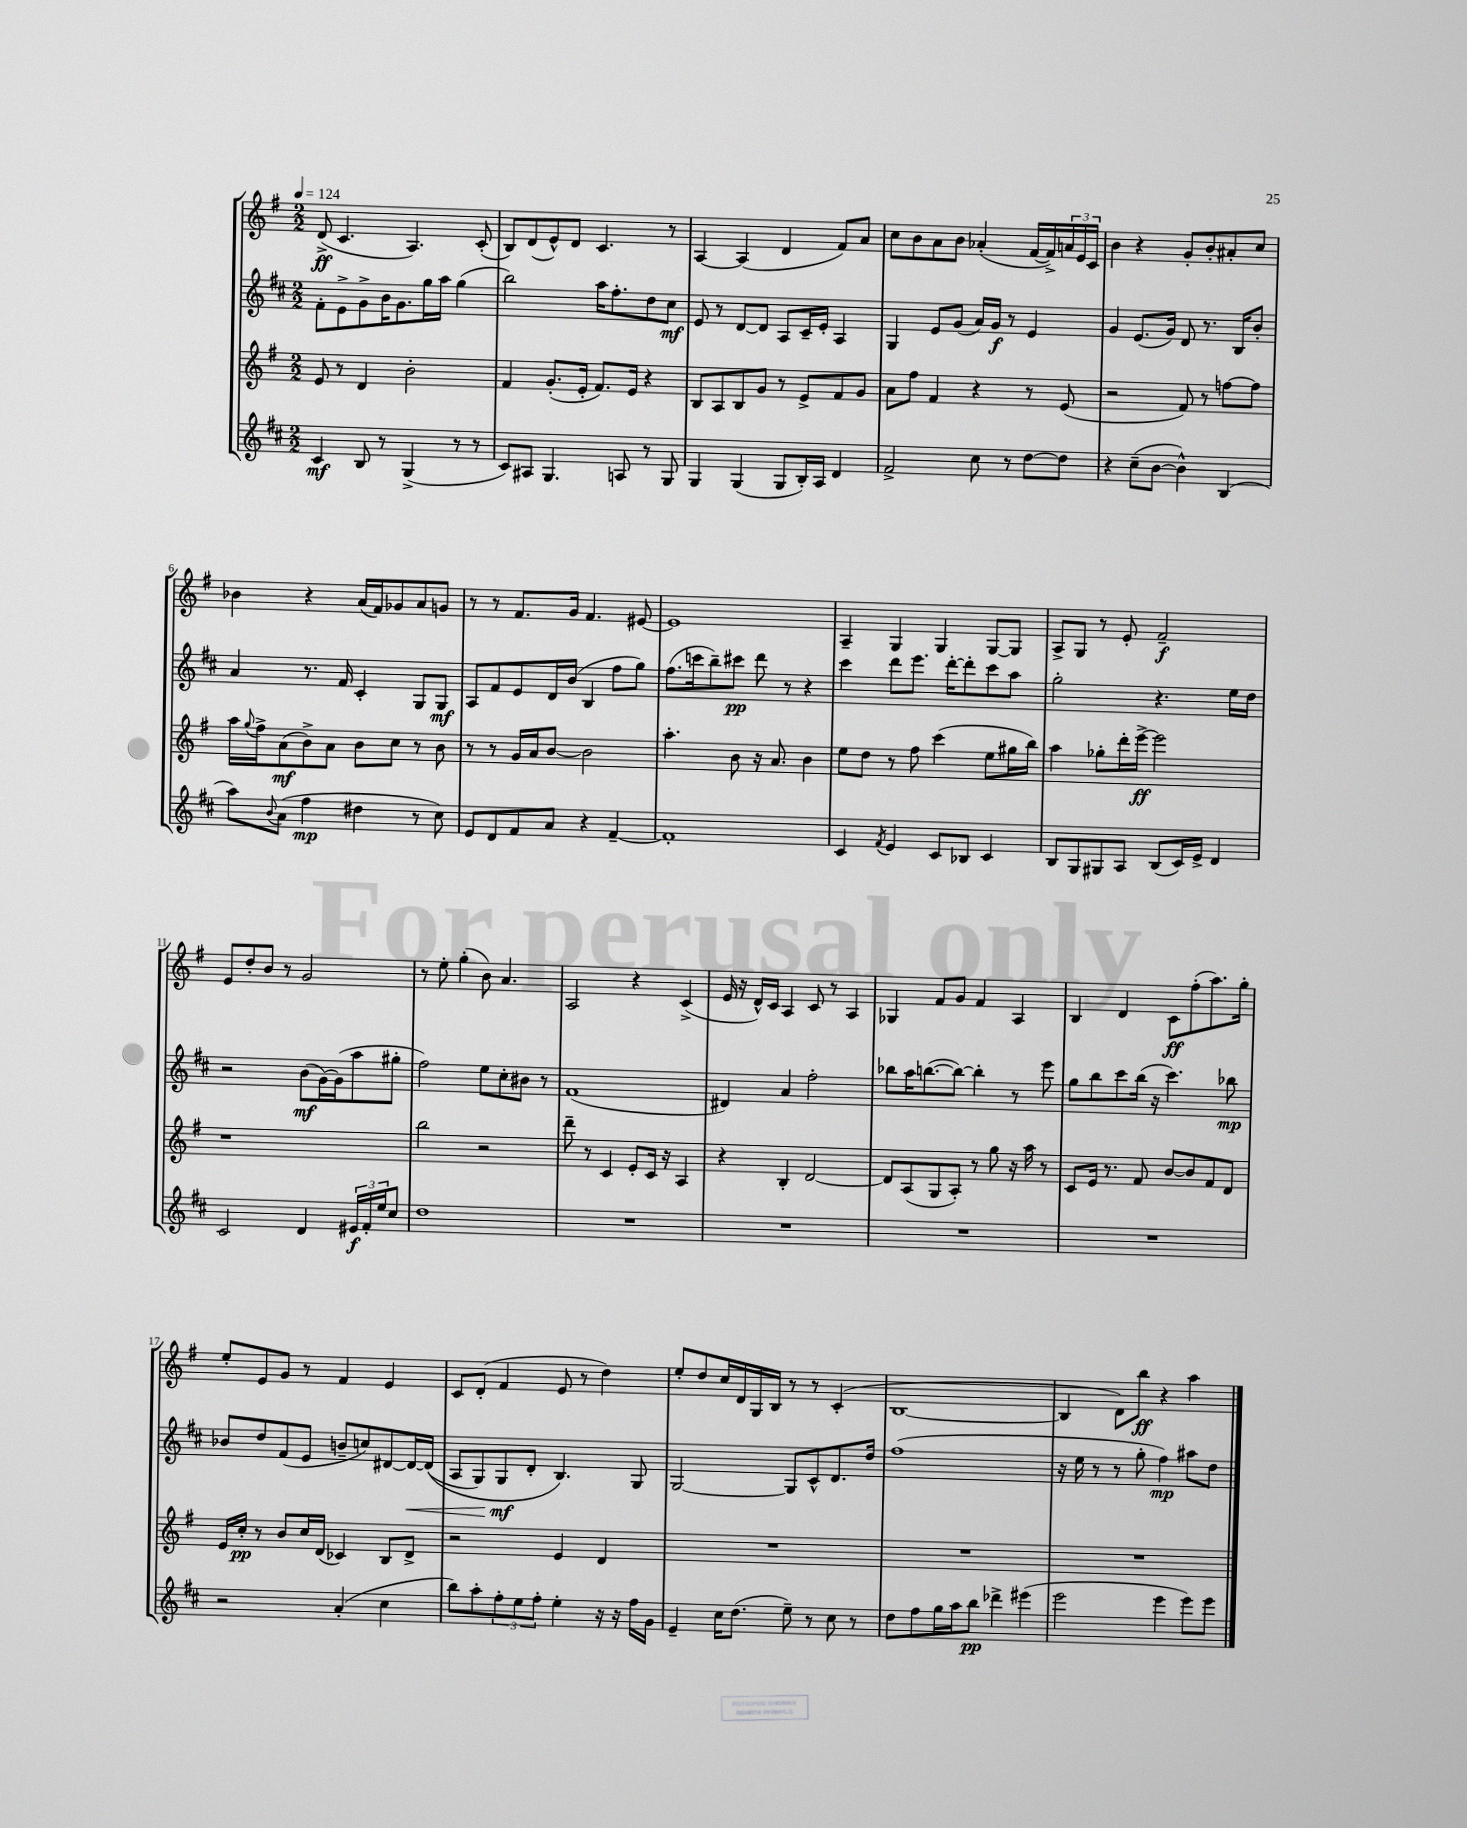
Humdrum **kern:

**kern	**kern	**kern	**kern
*staff4	*staff3	*staff2	*staff1
*clefG2	*clefG2	*clefG2	*clefG2
*k[f#c#]	*k[f#]	*k[f#c#]	*k[f#]
*M2/2	*M2/2	*M2/2	*M2/2
*MM124	*MM124	*MM124	*MM124
4c#	8e	8f#'	(8d^
.	8r	8e^	4.c
8B	4d	8g^	.
8r	.	16b	.
.	.	8.g	.
(4G^	2b'	.	4.A)
.	.	16gg	.
.	.	16aa	.
8r	.	(4gg	.
8r	.	.	(8c'
=	=	=	=
8c#)	4f#	2bb)	8B)
8A#	.	.	(8d
4.G	(8.g'	.	8e^^)
.	.	.	8d
.	16e'	.	.
.	8.f#)	16aa	4.c
.	.	8.ff#'	.
8A	.	.	.
.	16e	.	.
8r	4r	8dd	.
8G	.	8cc#	8r
=	=	=	=
4G	8B	8e	[4A
.	8A	8r	.
(4G	8B	[8d	(4A]
.	8g	8d]	.
8G	8r	8A	4d
16B')	8e^	16c#~	.
16A	.	16e'	.
4d	8f#	4A	8f#)
.	8g	.	8a
=	=	=	=
2f#^	8a	4G	8cc
.	8ff#	.	8b
.	4f#	8e	8a
.	.	(8g	8b
8cc#	4r	16a)	(4a-'
.	.	16g	.
8r	.	8r	.
[8dd	8r	4e	[16f#
.	.	.	16f#^])
8dd]	(8e	.	24a
.	.	.	24e
.	.	.	24c
=	=	=	=
4r	2r	4g	4b
(8cc#~	.	(8.e	4r
[8b	.	.	.
.	.	16g)	.
4b^^])	8f#)	8d	8g'
.	8r	8.r	8b'
(4B	[8ff	.	8a#'
.	.	16B	.
.	8ff]	8b'	8cc
=	=	=	=
8aa)	16aa	4a	4b-
.	8qqgg	.	.
.	16ff#^	.	.
8qqb	.	.	.
(8a	(8a	.	.
4ff#	8b^)	8.r	4r
.	8a	.	.
.	.	16f#	.
4dd#	8b	4c#'	(16a
.	.	.	16f#)
.	8cc	.	8g-
8r	8r	8G	8a
8cc#)	8b	8G	8g
=	=	=	=
8e	8r	8A	8r
8d	8r	8f#	8r
8f#	16g	8e	8.f#
.	16a	.	.
8a	[8b	16d	.
.	.	(16b	16g
4r	2b]	4B	4.f#
[4f#~	.	8ff#	.
.	.	8gg)	[8e#
=	=	=	=
1f#']	4.aa'	(8.ff#	1e#]
.	.	16ccc	.
.	.	8bb~)	.
.	8b	8ccc#	.
.	16r	8ddd	.
.	8.a	.	.
.	.	8r	.
.	4b	4r	.
=	=	=	=
4c#	8ee	4ccc#	4A~
.	8dd	.	.
8qf#	.	.	.
4e	8r	8ddd	4G
.	8ff#	8.eee	.
8c#	(4ccc	.	4G
.	.	[16ddd'	.
8B-	.	8ddd']	.
4c#	8ee	8ccc#	[8G
.	16gg#	8aa	8G]
.	16bb)	.	.
=	=	=	=
8B	4aa	2gg'	8A^
8G	.	.	8G
8G#	8gg-'	.	8r
8A	16ddd'	.	8e'
.	[16eee^	.	.
(8B	2eee]	4.r	2f#~
16c#)	.	.	.
16e^	.	.	.
4d	.	.	.
.	.	16ee	.
.	.	16dd	.
=	=	=	=
2c#	1r	2r	8e
.	.	.	8dd'
.	.	.	8b
.	.	.	8r
4d	.	(8b	2g
.	.	[16g)	.
.	.	(16g]	.
24e#	.	8aa	.
24f#'	.	.	.
24ee	.	.	.
8cc#	.	8gg#'	.
=	=	=	=
1dd	2bb	2ff#)	8r
.	.	.	8ee'
.	.	.	(4gg'
.	2r	8ee	8b)
.	.	8cc#'	4.a
.	.	8b#	.
.	.	8r	.
=	=	=	=
1r	8ddd~	(1f#	2A
.	8r	.	.
.	4c	.	.
.	8e'	.	4r
.	16c	.	.
.	16r	.	.
.	4A	.	(4c^
=	=	=	=
1r	4r	4d#)	16e
.	.	.	16r
.	.	.	16d^^)
.	.	.	16c
.	4B'	4a	4A
.	[2d	2ff#'	8c
.	.	.	8r
.	.	.	4A
=	=	=	=
1r	8d]	8bb-	4G-
.	(8A	16aa	.
.	.	([8.bb	.
.	8G	.	8f#
.	8A')	8bb_)	8g
.	8r	4bb']	4f#
.	8gg	.	.
.	16r	8r	4A
.	16aa	.	.
.	8r	8eee	.
=	=	=	=
1r	8c	8gg	4B
.	16e	8bb	.
.	8.r	.	.
.	.	8ccc#	4d
.	8f#	(16bb	.
.	.	16r	.
.	[8b	4.ccc#)	8c
.	8b]	.	(8ff#'
.	8f#	.	8.aa)
.	8d	8bb-	.
.	.	.	16gg'
=	=	=	=
2r	16e	8b-	8ee'
.	16cc'	.	.
.	8r	8dd	8e
.	8b	(8f#	8g
.	16cc	8e	8r
.	(16d	.	.
(4a'	4c-)	8b~	4f#
.	.	8cc)	.
4cc#	8B	[8d#	4e
.	8d^	16d#_	.
.	.	&((16d#]	.
=	=	=	=
8bb)	2r	8A	8c
8aa'	.	8G)	(8d'
12ff#'	.	8G	4f#
12ee	.	.	.
.	.	8d'	.
12ff#'	.	.	.
4ee'	4e	4.B&)	8e
.	.	.	8r
16r	4d	.	4dd)
16r	.	.	.
16ff#	.	8G	.
16g	.	.	.
=	=	=	=
4e~	1r	[2G	8ee'
.	.	.	8dd
16cc#	.	.	16cc
(8.dd	.	.	16d
.	.	.	16G
.	.	.	16B
8ee~)	.	8G]	8r
8r	.	8c#^^	8r
8cc#	.	8.d	(4c'
8r	.	.	.
.	.	16dd	.
=	=	=	=
8dd	1r	(1ff#	[1B
8ff#	.	.	.
16gg	.	.	.
16aa	.	.	.
8bb	.	.	.
4ddd-^	.	.	.
(4eee#	.	.	.
=	=	=	=
2eee	1r	16r	4B]
.	.	16ee	.
.	.	8r	.
.	.	8r	8d)
.	.	8gg'	8bb
4eee	.	4ff#)	4r
8eee)	.	8aa#	4aa
8eee	.	8dd	.
==	==	==	==
*-	*-	*-	*-
